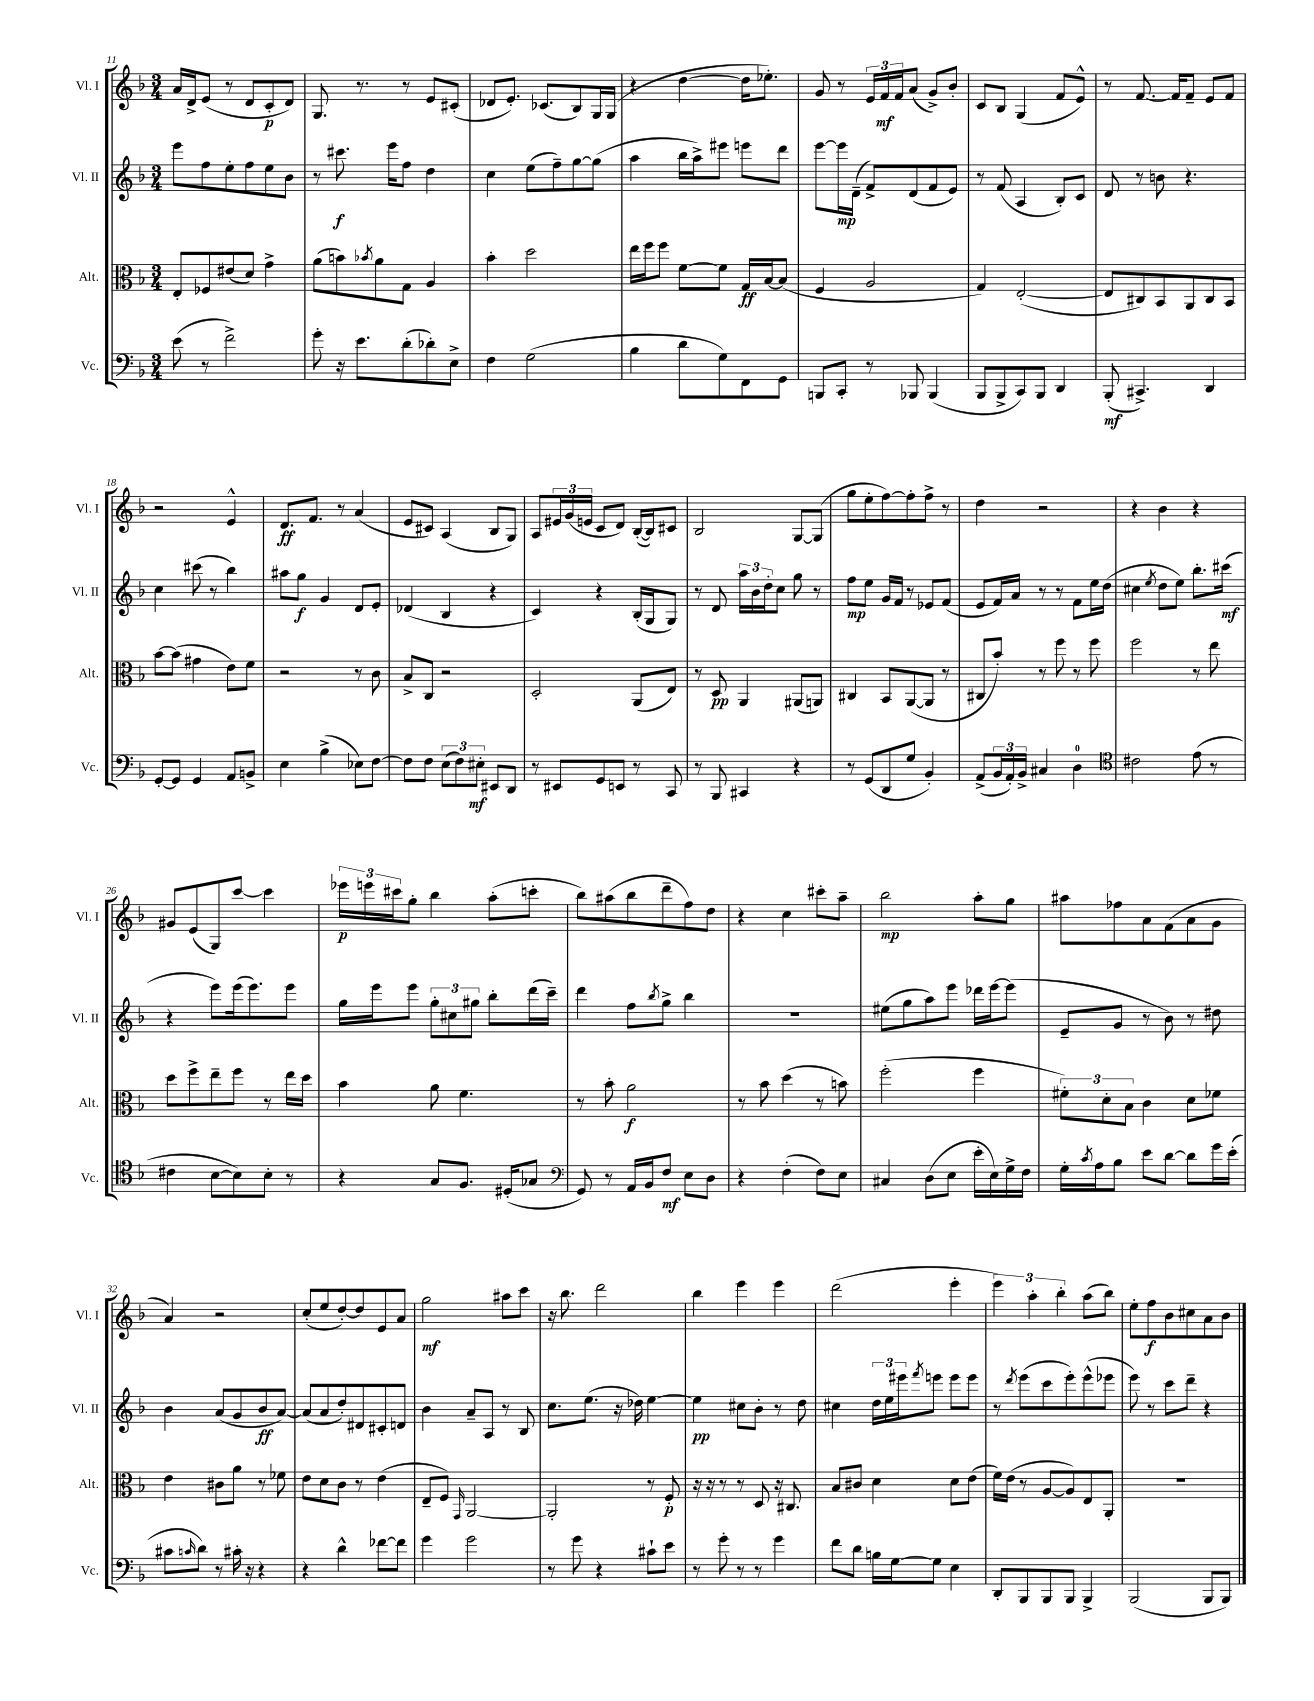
<<
\new StaffGroup <<
\new Staff = "s0" \with { instrumentName = "Vl. I" shortInstrumentName = "Vl. I" } {
    \clef treble \key f \major \numericTimeSignature \time 3/4
    a'16 d'16-> e'8( r8 d'8 c'8-.\p d'8) |
    g8. r8. r8 e'8 cis'8-.( |
    des'8 e'8.-.) ces'8.( bes8) g16 g16( |
    r4 d''4~ d''16 ees''8.-.) |
    g'8 r8 \tuplet 3/2 { e'16 f'16\mf f'16 } a'8( g'8->) bes'8-. |
    c'8 bes8 g4( f'8 e'8-^) |
    r8 f'8.~ f'16 f'8-- e'8 f'8 |
    r2 e'4-^ |
    d'8.\ff f'8. r8 a'4( |
    e'8 cis'8) a4( bes8 g8) |
    a8 \tuplet 3/2 { eis'16 g'16( e'16 } c'8 d'8) bes16~-.( bes16) cis'8 |
    bes2 g8~ g8( |
    g''8 e''8-. f''8~) f''8-. f''8-> r8 |
    d''4 r2 |
    r4 bes'4 r4 |
    gis'8 e'8( g8) c'''8~ c'''4 |
    \tuplet 3/2 { ees'''16\p e'''16 cis'''16 } g''8-. bes''4 a''8-.( c'''8-. |
    bes''8) ais''8( bes''8 d'''8-- f''8) d''8 |
    r4 c''4 cis'''8-. a''8-- |
    bes''2\mp a''8-. g''8 |
    ais''8 fes''8 a'8 f'8( a'8 g'8 |
    a'4) r2 |
    c''8-.( e''8 d''8~-.) d''8 e'8 a'8 |
    g''2\mf ais''8 c'''8 |
    r16 bes''8. d'''2 |
    bes''4 e'''4 e'''4 |
    d'''2( e'''4-. |
    \tuplet 3/2 { e'''4) a''4-. bes''4-. } a''8( bes''8) |
    e''8-. f''8\f bes'8 cis''8 a'8 bes'8 \bar "|." |
}
\new Staff = "s1" \with { instrumentName = "Vl. II" shortInstrumentName = "Vl. II" } {
    \clef treble \key f \major \numericTimeSignature \time 3/4
    e'''8 f''8 e''8-. f''8 e''8 bes'8 |
    r8 cis'''8.\f e'''16 f''8 d''4 |
    c''4 e''8( f''8--) g''8~ g''8( |
    a''4 bes''16 a''16->) eis'''8 e'''8 d'''8 |
    e'''8~ e'''16\mp d'16--( f'8->) d'8( f'8 e'8) |
    r8 f'8( a4 bes8-.) c'8 |
    d'8 r8 b'8 r4. |
    c''4 cis'''8( r8 bes''4) |
    ais''8 g''8\f g'4 d'8 e'8-. |
    des'4( bes4 r4 |
    c'4) r4 bes16-.( g16 g8) |
    r8 d'8 \tuplet 3/2 { a''16 bes'16 d''16-. } c''8 g''8 r8 |
    f''8\mp e''8 g'16 f'16 r8 ees'8 f'8( |
    e'8 f'16) a'16 r8 r8 f'8 e''16 d''16( |
    cis''4 \acciaccatura { e''8 } d''8 e''8) bes''8.-. cis'''16\mf( |
    r4 e'''8) e'''16( e'''8.) e'''8 |
    g''16 e'''16 e'''8 \tuplet 3/2 { g''8-. cis''8 gis''8 } bes''8-. d'''16( c'''16--) |
    d'''4 f''8 \acciaccatura { bes''8 } g''8-> bes''4 |
    R2. |
    eis''8( g''8 a''8) e'''8 des'''16 e'''16~ e'''8( |
    e'8-- g'8 r8 bes'8) r8 dis''8 |
    bes'4 a'8( g'8 bes'8\ff a'8~) |
    a'8( a'8 d''8-.) dis'8 cis'8-. d'8 |
    bes'4 a'8-- a8 r8 bes8 |
    c''8. e''8.( r16 des''16) e''4~ |
    e''4\pp cis''8 bes'8-. r8 d''8 |
    cis''4 \tuplet 3/2 { d''16 e''16 eis'''16 } \acciaccatura { f'''8 } e'''8 e'''8 e'''8 |
    r8 \acciaccatura { d'''8 } e'''8( c'''8 e'''8-.) e'''8-^( ees'''8 |
    e'''8) r8 c'''8 d'''8-- r4 \bar "|." |
}
\new Staff = "s2" \with { instrumentName = "Alt." shortInstrumentName = "Alt." } {
    \clef alto \key f \major \numericTimeSignature \time 3/4
    e8-. fes8 eis'8( d'8) g'4-> |
    a'8( b'8) \acciaccatura { bes'8 } a'8 g8 a4 |
    bes'4-. d''2 |
    e''16 f''16 f''8 f'8~ f'8 g16\ff bes16~ bes8( |
    f4 a2 |
    g4) e2~-.( |
    e8 cis8) bes,8 a,8 cis8 bes,8 |
    bes'8~ bes'8( gis'4 e'8) f'8 |
    r2 r8 c'8 |
    bes8-> c8 r2 |
    d2-. a,8( e8) |
    r8 d8\pp a,4 ais,8( a,8) |
    cis4 bes,8 a,8~( a,8 r8 |
    cis8 bes'8-.) r8 f''8 r8 f''8 |
    f''2 r8 e''8 |
    d''8 f''8-> e''8-- f''8 r8 e''16 d''16 |
    bes'4 a'8 f'4. |
    r8 bes'8-. a'2\f |
    r8 bes'8 d''4( r8 b'8) |
    f''2-.( f''4 |
    \tuplet 3/2 { fis'8-.) d'8-. bes8 } c'4 d'8 fes'8 |
    e'4 cis'8 a'8 r8 fes'8 |
    e'8 d'8 c'8 r8 e'4( |
    e8-- f8) \grace { g,16 } a,2~ |
    a,2-. r8 f8-.\p |
    r16 r16 r8 r8 d8 r16 cis8. |
    bes8 cis'8 d'4 d'8 e'8( |
    f'16) e'16( r8 a8~ a8) e8 a,8-. |
    R2. \bar "|." |
}
\new Staff = "s3" \with { instrumentName = "Vc." shortInstrumentName = "Vc." } {
    \clef bass \key f \major \numericTimeSignature \time 3/4
    e'8( r8 f'2->) |
    g'8-. r16 e'8. d'8-.( des'8-.) e8-> |
    f4 g2( |
    bes4 d'8 g8) f,8 g,8 |
    b,,8 c,8-. r8 bes,,8 bes,,4( |
    bes,,8 bes,,8-> c,8) bes,,8 d,4 |
    bes,,8-.\mf( cis,4.->) d,4 |
    g,8~-. g,8 g,4 a,8 b,8-> |
    e4 bes4->( ees8) f8~ |
    f8 f8 \tuplet 3/2 { e8( f8) eis8-.\mf } eis,8 d,8 |
    r8 eis,8 g,8 e,8 r8 c,8 |
    r8 bes,,8 cis,4 r4 |
    r8 g,8( d,8 g8 bes,4-.) |
    a,8->( \tuplet 3/2 { bes,16 a,16-.) bes,16-> } cis4 d4-0 |
    \clef tenor cis'2 e'8( r8 |
    cis'4 bes8~ bes8) bes8-. r8 |
    r4 g8 f8. dis16-.( ges8 |
    \clef bass g,8) r8 a,16 bes,16 f8\mf e8 d8 |
    r4 f4-.( f8) e8 |
    cis4 d8( e8 e'16-. e16) g16-> f16 |
    g16-. \acciaccatura { c'8 } a16 bes8 e'8 d'8~ d'8 g'16 e'16-.( |
    cis'8 \grace { c'16 } d'8) r8 cis'16-. r16 r4 |
    r4 d'4-^ fes'8~ fes'8 |
    g'4 g'2 |
    r8 g'8 r4 cis'8-! e'8 |
    r8 g'8-. r8 r8 g'4 |
    f'8 d'8 b16 g16~ g8 e4 |
    d,8-. bes,,8 bes,,8 bes,,8 bes,,4-> |
    bes,,2( bes,,8 bes,,8) \bar "|." |
}
>>
>>
\layout { \context { \Score currentBarNumber = #11 } }
